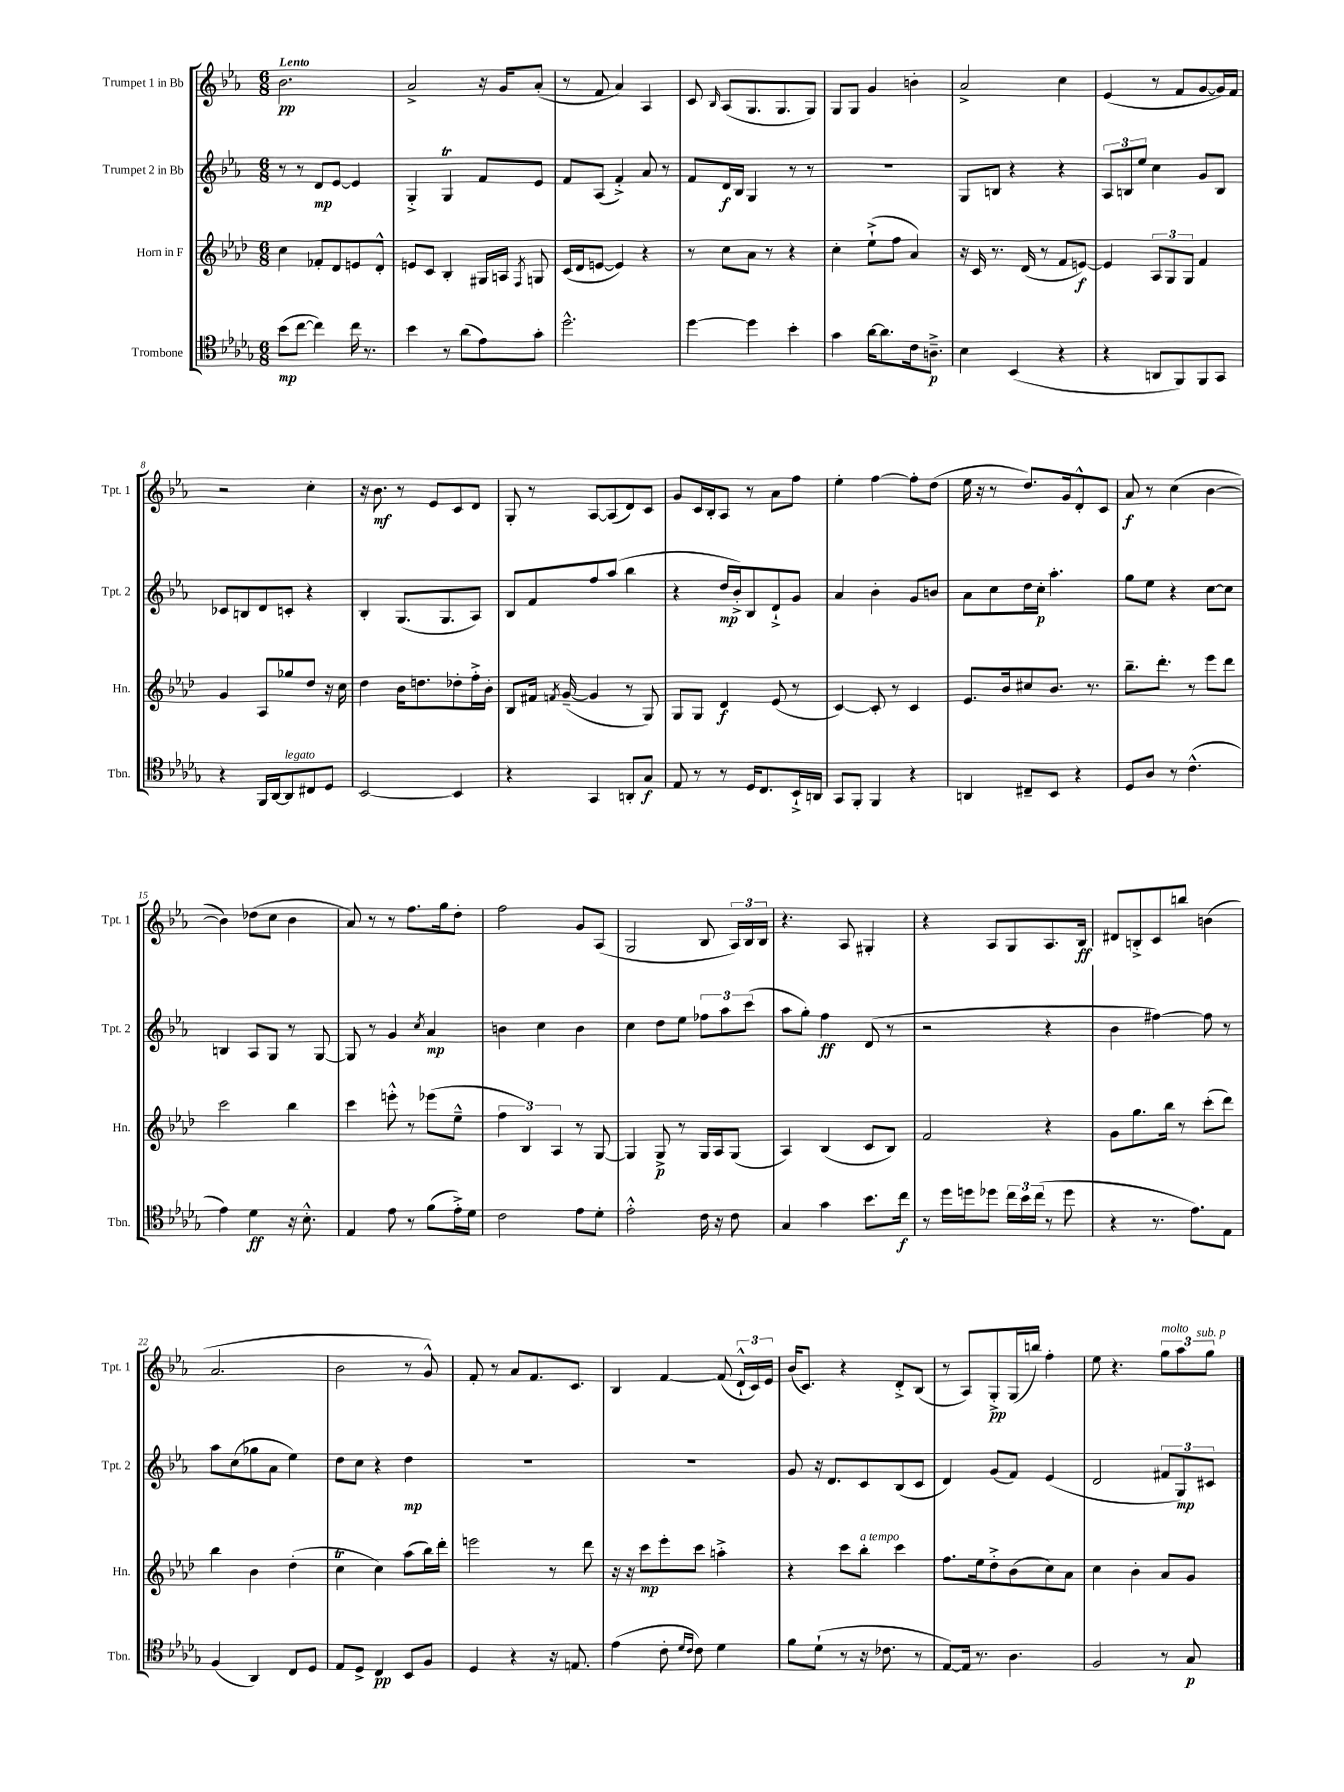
<<
\new StaffGroup <<
\new Staff = "s0" \with { instrumentName = "Trumpet 1 in Bb" shortInstrumentName = "Tpt. 1" } {
    \clef treble \key ees \major \numericTimeSignature \time 6/8 \tempo "Lento"
    \autoBeamOff bes'2.\pp |
    aes'2-> r16 g'16[ aes'8]-.( |
    r8 f'8 aes'4) aes4 |
    c'8 \grace { bes16 } aes8[( g8. g8. g8]) |
    g8[ g8] g'4 b'4-. |
    aes'2-> c''4 |
    ees'4( r8 f'8[ g'8~ g'16) f'16] |
    r2 c''4-. |
    r16 bes'8.\mf r8 ees'8[ c'8 d'8] |
    g8-. r8 aes8[~ aes8( d'8) c'8] |
    g'8[ c'16 bes16-. aes8] r8 aes'8[ f''8] |
    ees''4-. f''4~ f''8[-. d''8]( |
    ees''16 r16 r8 d''8.[) g'16 d'8-.-^ c'8] |
    aes'8\f r8 c''4( bes'4~ |
    bes'4) des''8[( c''8] bes'4 |
    aes'8) r8 r8 f''8.[ g''16 d''8]-. |
    f''2 g'8[ aes8]( |
    g2 bes8 \tuplet 3/2 { aes16[) bes16 bes16] } |
    r4. aes8 gis4-. |
    r4 aes8[ g8 aes8. bes16]\ff |
    dis'8[ b8-.-> c'8 b''8] b'4( |
    aes'2. |
    bes'2 r8 g'8-^) |
    f'8-. r8 aes'8[ f'8. c'8.] |
    bes4 f'4~ f'8( \tuplet 3/2 { d'16[-!-^ c'16) ees'16] } |
    bes'16[( c'8.]) r4 d'8[-.-> bes8]( |
    r8 aes8[) g8-.->\pp g16( b''16]) f''4-. |
    ees''8 r4. \tuplet 3/2 { g''8[^\markup { \italic "molto" } aes''8 g''8]^\markup { \italic "sub. p" } } \bar "|." |
}
\new Staff = "s1" \with { instrumentName = "Trumpet 2 in Bb" shortInstrumentName = "Tpt. 2" } {
    \clef treble \key ees \major \numericTimeSignature \time 6/8
    \autoBeamOff r8 r8 d'8[\mp ees'8]~ ees'4 |
    g4-.-> g4\trill f'8[ ees'8] |
    f'8[ aes8]( f'4-.->) aes'8 r8 |
    f'8[ d'16\f bes16] g4 r8 r8 |
    R2. |
    g8[ b8] r4 r4 |
    \tuplet 3/2 { aes8[ b8 ees''8] } c''4 g'8[ b8] |
    ces'8[ b8 d'8 c'8]-. r4 |
    bes4-. g8.[( g8. aes8]) |
    bes8[ f'8 f''8 aes''8]( bes''4 |
    r4 d''16[\mp bes'16-.->) bes8 d'8-!-> g'8] |
    aes'4 bes'4-. g'8[ b'8] |
    aes'8[ c''8 d''16 c''16]-.\p aes''4.-. |
    g''8[ ees''8] r4 c''8[~ c''8] |
    b4 aes8[ g8] r8 g8~ |
    g8 r8 g'4 \acciaccatura { c''8 } aes'4\mp |
    b'4 c''4 b'4 |
    c''4 d''8[ ees''8] \tuplet 3/2 { fes''8[ aes''8 c'''8]( } |
    aes''8[ g''8]-.) f''4\ff d'8( r8 |
    r2 r4 |
    bes'4 fis''4~) fis''8 r8 |
    aes''8[ c''8( ges''8 aes'8] ees''4) |
    d''8[ c''8] r4 d''4\mp |
    R2. |
    R2. |
    g'8 r16 d'8.[ c'8 bes8( c'8] |
    d'4) g'8[( f'8]) ees'4( |
    d'2 \tuplet 3/2 { fis'8[ g8\mp) cis'8] } \bar "|." |
}
\new Staff = "s2" \with { instrumentName = "Horn in F" shortInstrumentName = "Hn." } {
    \clef treble \key aes \major \numericTimeSignature \time 6/8
    \autoBeamOff c''4 fes'8[-. des'8 e'8 des'8]-.-^ |
    e'8[ c'8] bes4-. gis16[ a16] \acciaccatura { f8 } g8 |
    c'16[( des'16 e'8]~ e'4) r4 |
    r8 c''8[ aes'8] r8 r4 |
    c''4-. ees''8[-!->( f''8] aes'4) |
    r16 c'16 r8. des'16( r8 f'8[ e'8]~\f) |
    e'4 \tuplet 3/2 { aes8[ g8 g8] } f'4 |
    g'4 aes8[ ges''8 des''8] r16 c''16 |
    des''4 bes'16[ d''8. des''8-. f''16-.-> bes'16]-. |
    bes8[ fis'16] \acciaccatura { f'8 } g'16~--( g'4 r8 g8) |
    g8[ g8] des'4\f ees'8( r8 |
    c'4~) c'8-. r8 c'4 |
    ees'8.[ bes'16 cis''8 bes'8.] r8. |
    bes''8.[-- des'''8.]-. r8 ees'''8[ des'''8] |
    c'''2 bes''4 |
    c'''4 e'''8-.-^ r8 ees'''8[( ees''8]---^ |
    \tuplet 3/2 { f''4 bes4) aes4 } r8 g8~ |
    g4 g8->\p r8 g16[ aes16 g8]( |
    aes4) bes4( c'8[ bes8]) |
    f'2 r4 |
    g'8[ g''8. bes''16] r8 c'''8[-.( des'''8]) |
    bes''4 bes'4 des''4-.( |
    c''4\trill c''4) aes''8[( bes''16) des'''16]-. |
    e'''2 r8 des'''8 |
    r16 r16 c'''8[\mp ees'''8-. c'''8] a''4-.-> |
    r4 c'''8[ bes''8]-.^\markup { \italic "a tempo" } c'''4 |
    f''8.[ ees''16 des''8-.-> bes'8( c''8) aes'8] |
    c''4 bes'4-. aes'8[ g'8] \bar "|." |
}
\new Staff = "s3" \with { instrumentName = "Trombone" shortInstrumentName = "Tbn." } {
    \clef tenor \key des \major \numericTimeSignature \time 6/8
    \autoBeamOff bes'8[\mp( c''8]~ c''4) c''16 r8. |
    bes'4 r8 aes'8[( ees'8) ges'8]-. |
    des''2.-^ |
    des''4~ des''4 bes'4-. |
    ges'4 aes'16[~ aes'8. c'16 a8.]--->\p |
    bes4 bes,4( r4 |
    r4 a,8[ f,8) f,8 ges,8] |
    r4 f,16[ aes,16~ aes,8^\markup { \italic "legato" } cis8 des8] |
    bes,2~ bes,4 |
    r4 ges,4 a,8[-. ges8]\f |
    ees8 r8 r8 des16[ c8. bes,16-!-> a,16] |
    ges,8[ f,8]-. f,4 r4 |
    a,4 cis8[-- bes,8] r4 |
    des8[ aes8] r8 c'4.-^( |
    ees'4) des'4\ff r16 bes8.-.-^ |
    ees4 ees'8 r8 f'8[( ees'16-.->) des'16] |
    c'2 ees'8[ des'8]-. |
    ees'2-.-^ c'16 r16 c'8 |
    ges4 ges'4 bes'8.[ c''16]\f |
    r8 des''16[ d''16 des''8] \tuplet 3/2 { c''16[ bes'16 c''16]( } r8 des''8 |
    r4 r8. ees'8.[) ees8] |
    f4( aes,4) c8[ des8] |
    ees8[ des8]-> c4\pp bes,8[ f8] |
    des4 r4 r16 e8. |
    ees'4( c'8-. \grace { des'16[ c'16] } c'8) des'4 |
    f'8[ des'8]-!( r8 r16 ces'8. r8 |
    ees8[~) ees16] r8. aes4. |
    f2 r8 ges8\p \bar "|." |
}
>>
>>
